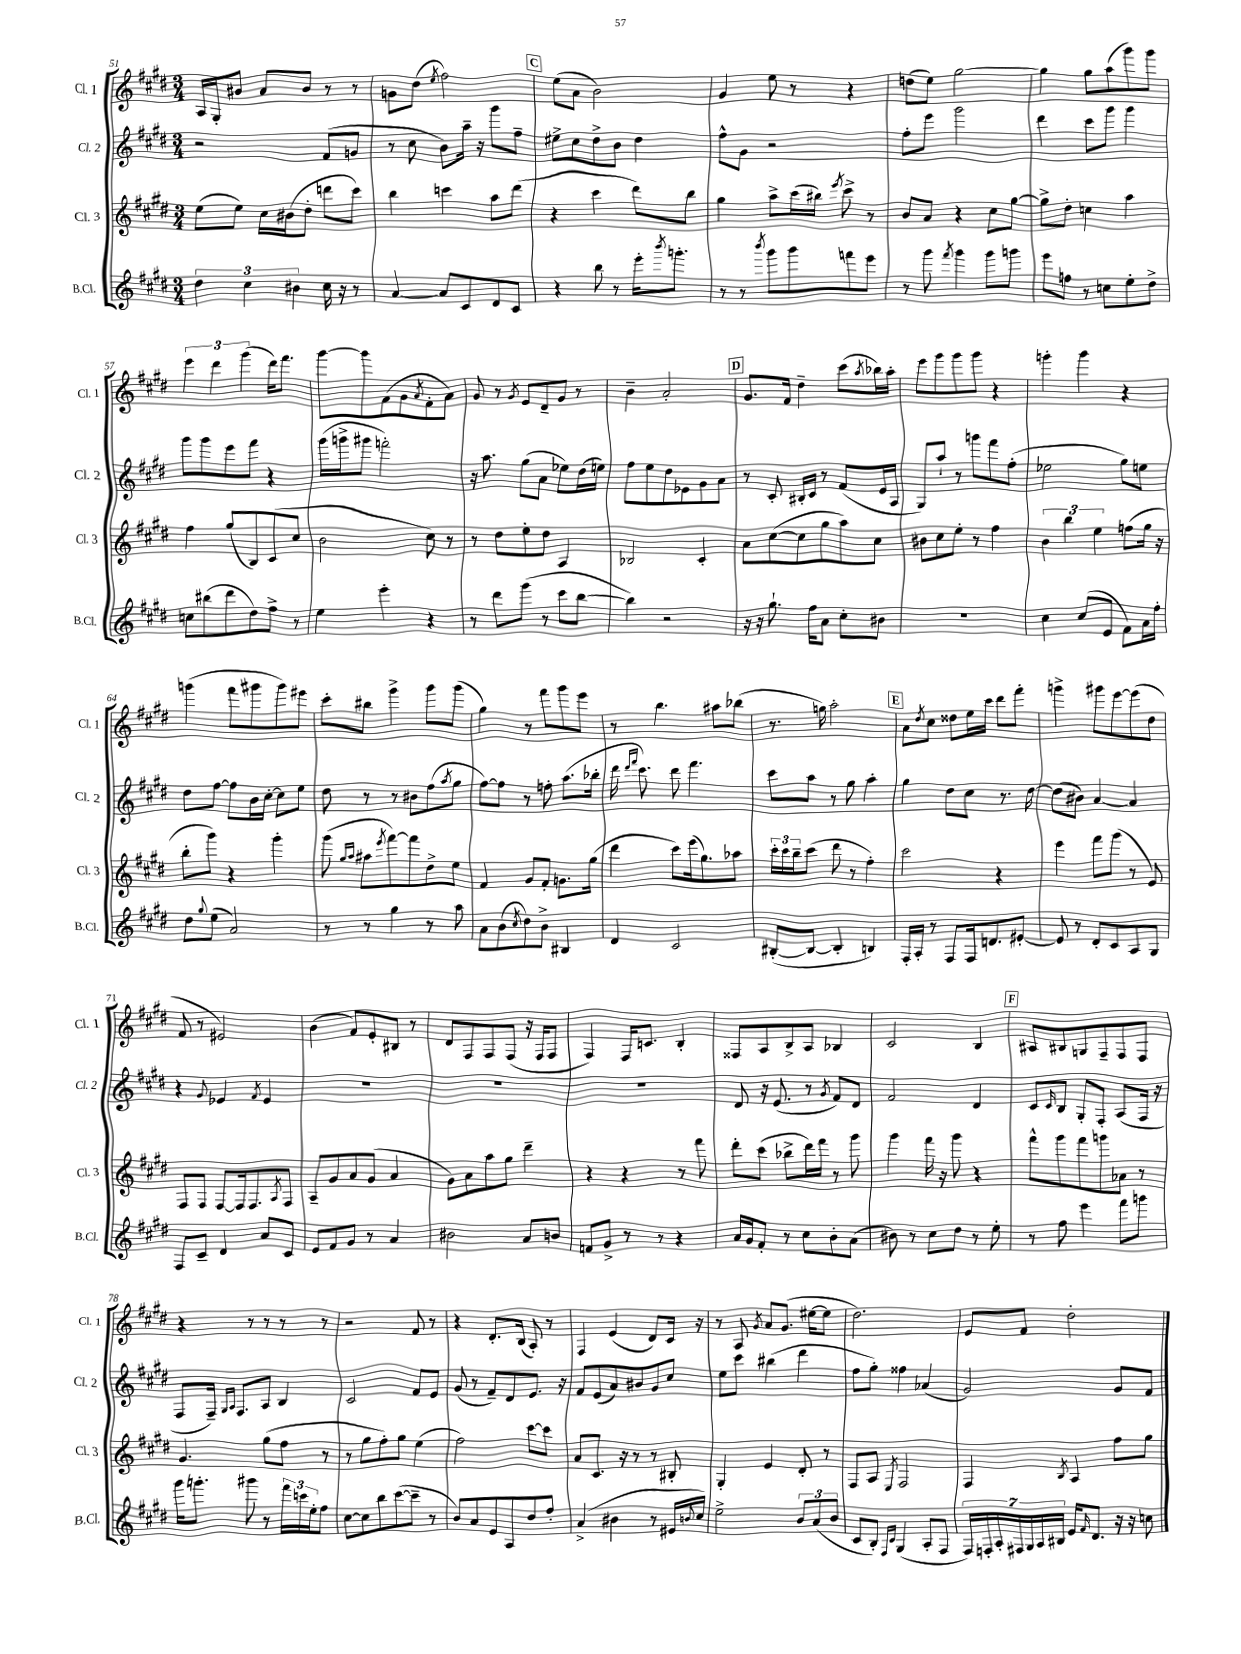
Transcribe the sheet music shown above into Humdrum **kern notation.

**kern	**kern	**kern	**kern
*part4	*part3	*part2	*part1
*staff4	*staff3	*staff2	*staff1
*I"B.Cl.	*I"Cl. 3	*I"Cl. 2	*I"Cl. 1
*I'B.Cl.	*I'Cl. 3	*I'Cl. 2	*I'Cl. 1
*clefG2	*clefG2	*clefG2	*clefG2
*k[f#c#g#d#]	*k[f#c#g#d#]	*k[f#c#g#d#]	*k[f#c#g#d#]
*M3/4	*M3/4	*M3/4	*M3/4
=51	=51	=51	=51
6dd#\	(8ee\L	2r	16A/LL
.	.	.	16G#'/J
.	8ee\J)	.	8b#X/J
6cc#\	.	.	.
.	16cc#\LL	.	8a/L
.	(16b#X\J	.	.
6b#X\	.	.	.
.	8dd#'\J	.	8b#/J
16cc#\	8dddn\L	(8f#/L	8r
16r	.	.	.
8r	8ccc#\J)	8gn/J	8r
=52	=52	=52	=52
[4a/	4bb\	8r	8gn\L
.	.	8cc#\	(8dd#\J
.	.	.	8qee/
8a/L]	4cccn\	8b\L)	2ff#\)
8c#/	.	16aa~\Jk	.
.	.	16r	.
8d#/	8aa\L	8ggg#\L	.
8c#/J	(8ddd#\J	8ff#~\J	.
!!LO:REH:place=s1:t=C
=53	=53	=53	=53
4r	4r	8ee#X^\L	(8ee\L
.	.	8cc#\	8a\J
8bb\	4ccc#\	8dd#^\	2b\)
8r	.	8b\J	.
16eee'\KL	8ddd#\L)	4dd#\	.
8qbbb/	.	.	.
8.gggn'\J	.	.	.
.	8bb\J	.	.
=54	=54	=54	=54
8r	4gg#\	8ff#^^\L	4g#/
8r	.	8g#\J	.
8qbbb/	.	.	.
8ggg#\L	8aa^\L	2r	8ee\
8ggg#\	(16ccc#\L	.	8r
.	16bb#X\JJ)	.	.
.	8qeee/	.	.
8fffn\	8ccc#^\	.	4r
8eee\J	8r	.	.
=55	=55	=55	=55
8r	8b/L	8ff#'\L	(8ddn\L
8ggg#\	8a/J	8eee\J	8ee\J)
8qfff#/	.	.	.
4ggg#\	4r	2ggg#\	[2gg#\
8ggg#\L	8cc#\L	.	.
8gggn\J	[8gg#\J	.	.
=56	=56	=56	=56
8eee\L	8gg#^\L]	4ddd#\	4gg#\]
8ffn\J	8dd#'\J	.	.
8r	4ccn\	8ccc#\L	8gg#\L
8ccn\L	.	8ggg#\J	(8aa\
8ee'\	4aa\	4ggg#\	8ggg#\)
8dd#^\J	.	.	8ggg#\J
!!LO:LB:g=z
=57	=57	=57	=57
8ccn\L	4ff#\	8ggg#\L	6eee\
(8bb#X\	.	8ggg#\	.
.	.	.	6ddd#\
8ddd#\	(8gg#/L	8eee\	.
.	.	.	(6ggg#\
8dd#\)	8B/)	8fff#\J	.
8ff#^\J	(8c#/	4r	16ddd#\KL)
.	.	.	8.fff#\J
8r	8cc#/J	.	.
=58	=58	=58	=58
4ee\	2b\	(16ggg#\LL	[8ggg#\L
.	.	16gggn^\J	.
.	.	8ggg#X\J	8ggg#\]
4eee'\	.	2fffn'\)	(8f#\
.	.	.	8g#\
.	.	.	8qa/
4r	8cc#\)	.	8f#'\
.	8r	.	8a\J)
=59	=59	=59	=59
8r	8r	16r	8g#/
.	.	8.aa\	.
8ddd#\L	8dd#\L	.	8r
.	.	.	8qg#/
(8ggg#\J	8ee'\	(8gg#\L	8e/L
8r	8dd#\J	8a\J	8d#~/
8ccc#\L	4A/	8ee-X\L)	8g#/J
[8bb\J	.	(16dd#\L	8r
.	.	16een\JJ)	.
=60	=60	=60	=60
4bb\])	2B-X/	8ff#\L	4b~\
.	.	8ee\	.
2r	.	8dd#\	2a'/
.	.	8e-X\	.
.	4c#'/	8g#\	.
.	.	8a\J	.
!!LO:REH:place=s1:t=D
=61	=61	=61	=61
16r	8a\L	8r	8.g#/L
16r	.	.	.
8.gg#`\	([8cc#\	8c#'/	.
.	.	.	16f#/Jk
.	8cc#\]	16B#X'/LL	4dd#~\
16ff#\KL	.	16c#/JJ	.
8a\J	8gg#\	8r	.
8cc#'\L	8aa\)	(8f#/L	(8ccc#\L
.	.	.	8qaa/
8b#X\J	8cc#\J	16e/L	16bb-X\L)
.	.	16A/JJ	16aa'\JJ
=62	=62	=62	=62
2.r	8b#X\L	8G#/L)	8eee\L
.	8cc#\	8aa`/J	8ggg#\
.	8ee'\J	8r	8ggg#\
.	8r	8gggn\L	8ggg#\J
.	4ff#\	8fff#\	4r
.	.	(8ff#'\J	.
=63	=63	=63	=63
4cc#\	6b\	2ee-X\	4gggn'\
.	6bb\	.	.
(8cc#/L	.	.	4ggg\
.	6ee\	.	.
8e/J	.	.	.
8f#\L)	(8ffn\L	8gg#\L)	4r
16a\L	16gg#\Jk	8een\J	.
16ff#'\JJ	16r	.	.
!!LO:LB:g=z
=64	=64	=64	=64
8dd#\L	8bb'\L	8dd#\L	(4gggn\
8qqgg#/	.	.	.
(8ee\J	8ggg#\J)	[8ff#\J	.
2a/)	4r	8ff#\L]	8fff#\L
.	.	16b\L	8ggg#X\
.	.	[16cc#'\JJ	.
.	4ggg#'\	8cc#\L]	8ggg#\)
.	.	8ee\J	8eee#X\J
=65	=65	=65	=65
8r	(8ggg#\	8dd#\	8ccc#'\L
.	16qqgg#/LL	.	.
.	16qqaa/JJ	.	.
8r	8aa#X\L	8r	8bb#X\J
.	8qeee/	.	.
4gg#\	[8fff#\)	8r	4ggg#^\
.	8fff#\]	8b#X\L	.
8r	8dd#^\	(8ff#\	8ggg#\L
.	.	8qaa/	.
8aa\	8ee\J	8gg#\J	(8ggg#\J
=66	=66	=66	=66
8a\L	4f#/	[8ff#\L)	4gg#\)
(8b\	.	8ff#\J]	.
8qcc#/	.	.	.
8dd#\)	8g#/L	8r	8r
8b^\J	8f#'/J	8ffn'\	8fff#\L
4B#X/	8.gn\L	(8.aa\L	8ggg#\
.	.	.	8eee\J
.	(16gg#\Jk	16bb-X'\Jk	.
=67	=67	=67	=67
4d#/	4ddd#\	16ddd#\	8r
.	.	16qqddd#/LL	.
.	.	16qqfff#/JJ	.
.	.	8.ccc#\)	.
.	.	.	4.bb\
2c#/	8ccc#\L)	8ddd#\	.
.	(16eee\k	4.fff#\	.
.	8.gg#\)	.	.
.	.	.	8aa#X\L
.	8aa-X\J	.	(8bb-X\J
=68	=68	=68	=68
([8B#X'/L	24ccc#'\LL	8ccc#\L	8.r
.	24ccc#\	.	.
.	24bb~\J	.	.
8B#/J_	(8ccc#\J	8aa\J	.
.	.	.	16ggn\)
4B#'/]	8ddd#\	8r	2aa'\
.	8r	8gg#\	.
4Bn/)	4ff#'\)	4aa'\	.
!!LO:REH:place=s1:t=E
=69	=69	=69	=69
16F#'/LL	2ccc#\	4gg#\	8a\L
16A'/JJ	.	.	.
.	.	.	8qdd#/
8r	.	.	8cc#\J
8F#/L	.	8dd#\L	8dd##X\L
16F#/k	.	8cc#\J	16ee\L
8.dn/	.	.	16ccc#\JJ
.	4r	8.r	8ddd#\L
[8e#X'/J	.	.	8fff#'\J
.	.	[16dd#\	.
=70	=70	=70	=70
8e#/]	4eee\	(8dd#\L]	4gggn^\
8r	.	8b#X\J)	.
8d#'/L	8fff#\L	[4a/	8ggg#X\L
8c#/	(8ggg#\J	.	[8eee\
8A/	8r	4a/]	(8eee\]
8G#/J	8e/)	.	8dd#\J
!!LO:LB:g=z
=71	=71	=71	=71
8F#/L	8F#/L	4r	8f#/
8c#~/J	8F#/J	.	8r
.	.	8qqg#/	.
4d#/	[8F#/L	4e-X/	2e#X/)
.	16F#/k]	.	.
.	8.F#/	.	.
.	.	8qf#/	.
8a/L	.	4e-/	.
.	8qA/	.	.
8c#/J	8F#/J	.	.
=72	=72	=72	=72
8e/L	8A~/L	2.r	(4b\
8f#/	8g#/	.	.
8g#/J	8a/	.	8f#/L)
8r	(8g#/J	.	8e'/
4a/	4a/	.	8B#X/J
.	.	.	8r
=73	=73	=73	=73
2b#X\	8g#\L)	2.r	8d#/L
.	8a\	.	8F#/
.	8aa\	.	8F#/
.	8gg#\J	.	(8F#/J
8a/L	4ddd#~\	.	16r
.	.	.	16F#/KL
8bn/J	.	.	8F#/J
=74	=74	=74	=74
8fn/L	4r	2.r	4F#/)
8g#^/J	.	.	.
8r	4r	.	16F#/KL
.	.	.	8.cn/J
8r	.	.	.
4r	8r	.	4B'/
.	8fff#\	.	.
=75	=75	=75	=75
16a/LL	8ddd#'\L	8d#/	8F##X/L
16g#/J	.	.	.
8f#'/J	(8ccc#\J	16r	8A/
.	.	(8.e/	.
8r	8bb-X^\L	.	8B^/
8cc#\L	16ddd#\L)	8r	8A/J
.	16fff#\JJ	.	.
.	.	8qg#/	.
8b'\	8r	8f#/L)	4B-X/
(8a\J	8ggg#\	8d#/J	.
=76	=76	=76	=76
8b#X\)	4ggg#\	2f#/	2c#/
8r	.	.	.
8cc#\L	16fff#\	.	.
.	16r	.	.
8dd#\J	8ggg#\	.	.
8r	4r	4d#/	4B/
8ee'\	.	.	.
!!LO:REH:place=s1:t=F
=77	=77	=77	=77
8r	8fff#^^\L	8c#/L	8A#X/L
.	.	16qqc#/	.
8ff#\	8ggg#\	8B/J	8B#X/
4eee\	8fff#\	8G#'/L	8Gn/
.	8gggn\	8F#'/J	8F#~/
8fff#\L	8a-X\J	(8A/L	8F#/
8gggn\J	8r	16F#/Jk	8F#/J
.	.	16r	.
!!LO:LB:g=z
=78	=78	=78	=78
16ggg#\KL	4.g#/	8F#/L	4r
8.gggn'\J	.	.	.
.	.	16F#~/Jk)	.
.	.	16qqG#/LL	.
.	.	16qqA/JJ	.
.	.	8.F#/L	.
8ggg#X\	.	.	8r
8r	(8gg#\L	8A/J	8r
24fff#\LL	8ff#\J	4B/	8r
24cccn\	.	.	.
24ee'\J	.	.	.
8ff#\J	8r	.	8r
=79	=79	=79	=79
[8cc#\L	8r	2c#/	2r
8cc#\]	8gg#\L	.	.
8bb\	8ff#'\)	.	.
([8ccc#\	8gg#\J	.	.
8ccc#~\J]	(4ee\	8f#/L	8f#/
8r	.	8e/J	8r
=80	=80	=80	=80
8b/L)	2ff#\)	(8g#/	4r
8a/	.	8r	.
8e/	.	8f#~/L)	8.d#'/L
8A/	.	8d#/	.
.	.	.	(16B/Jk
8dd#/	[8ccc#\L	8.e/J	8A'/)
8ff#'/J	8ccc#\J]	.	8r
.	.	16r	.
=81	=81	=81	=81
(4a^/	8a/L	8f#/L	4F#/
.	8.c#/J	(8e/	.
4b#X\	.	8a/)	(4e/
.	16r	.	.
.	8r	8b#X/	.
8r	8r	8g#/	8d#/L)
16e#X/LL	8B#X'/	8cc#/J	16c#/Jk
8qqbn/	.	.	.
16cc#/JJ)	.	.	16r
=82	=82	=82	=82
2ee^\	4G#'/	8ee\L	8r
.	.	8ccc#\J	8A/
.	.	.	8qg#/
.	4e/	(4bb#X\	8a/L
.	.	.	(8.g#/J
12b/L	8d#'/	4ddd#\	.
.	.	.	[16ee#X\KL
(12a/	.	.	.
.	8r	.	8ee#\J]
12b/J	.	.	.
=83	=83	=83	=83
8c#/L	8F#/L	8ff#\L	2.dd#\)
8B'/J)	8A/J	8gg#'\J)	.
16qqF#/LL	.	.	.
16qqc#/JJ	8qE/	.	.
(4G#/	2F#/	4ff##X\	.
8A'/L	.	(4a-X/	.
8F#/J	.	.	.
=84	=84	=84	=84
28F#/LL)	4F#/	2g#/)	8e/L
28Fn'/	.	.	.
28A'/	.	.	.
28F#X/	.	.	.
.	.	.	8f#/J
28G#/	.	.	.
28A/	.	.	.
28B#X/JJ	.	.	.
.	8qB/	.	.
16e/KL	4A/	.	2dd#'\
16qqf#/	.	.	.
8.d#/J	.	.	.
16r	8ff#\L	8g#/L	.
16r	.	.	.
8ccn\	8gg#\J	8f#/J	.
==	==	==	==
*-	*-	*-	*-
